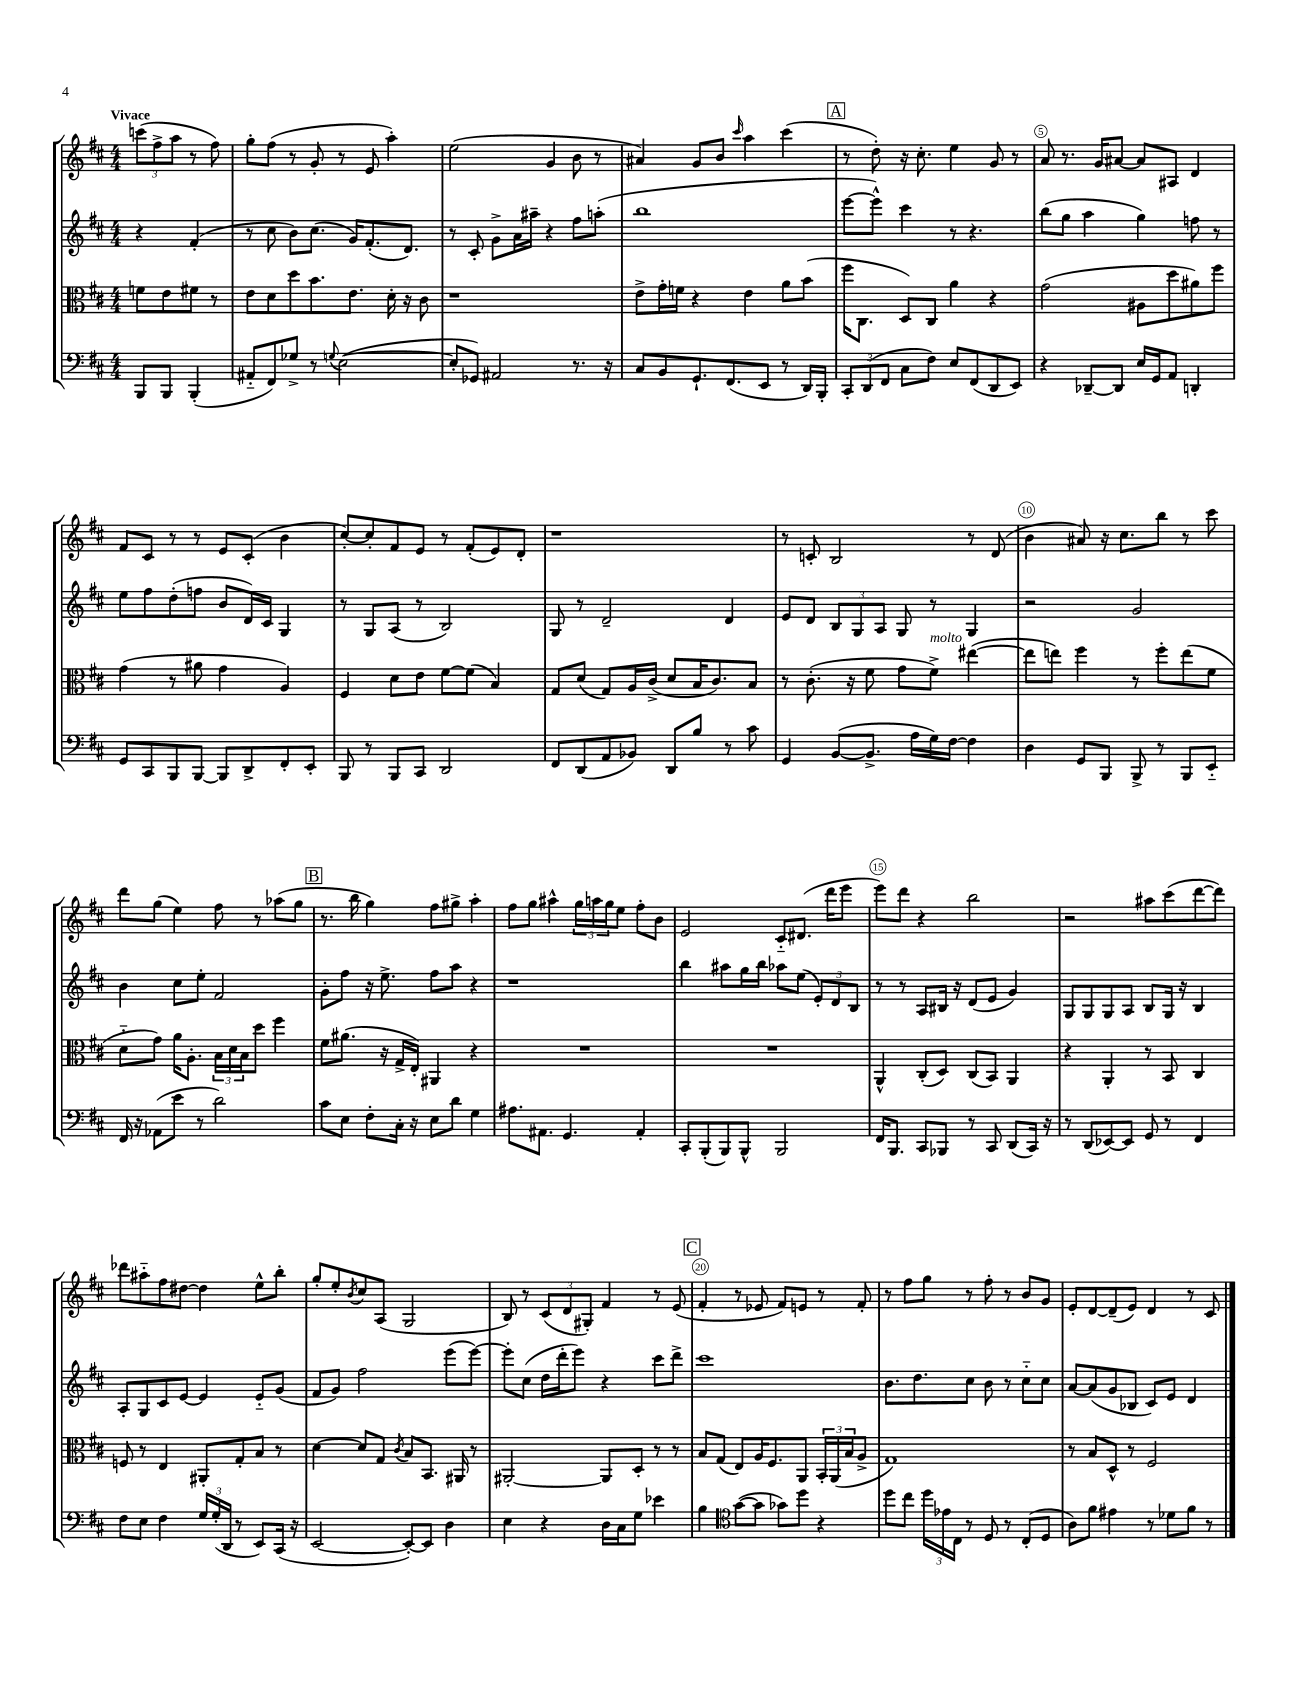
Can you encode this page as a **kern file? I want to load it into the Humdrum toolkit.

**kern	**kern	**kern	**kern
*staff4	*staff3	*staff2	*staff1
*clefF4	*clefC3	*clefG2	*clefG2
*k[f#c#]	*k[f#c#]	*k[f#c#]	*k[f#c#]
*M4/4	*M4/4	*M4/4	*M4/4
8BBB/L	8f\L	4r	(12ccc\L
.	.	.	12ff#^\
8BBB/J	8e\	.	.
.	.	.	12aa\J
(4BBB'/	8f#\J	(4f#'/	8r
.	8r	.	8ff#\)
=	=	=	=
8AA#'~/L	8e\L	8r	8gg'\L
8FF#/)	8d\	8cc#\	(8ff#\J
8G-^/J	8dd\	8b\L)	8r
8r	8.b\	(8.cc#\J	8g'/
8qqG/	.	.	.
([2E\	.	.	8r
.	8.e\J	16g/LK)	.
.	.	(8.f#'/	8e/
.	16d'\	.	4aa'\)
.	16r	8.d/J)	.
.	8c#\	.	.
=	=	=	=
8E'/]L	1r	8r	(2ee\
8GG-/J)	.	8c#'/	.
2AA#/	.	8g^\L	.
.	.	16a\L	.
.	.	16aa#~\JJ	.
.	.	4r	4g/
8.r	.	8ff#\L	8b\
.	.	(8aa'\J	8r
16r	.	.	.
=	=	=	=
8C#/L	8e^\L	1bb	4a#/)
8BB/	16g'\L	.	.
.	16f\JJ	.	.
8.GG`/	4r	.	8g/L
.	.	.	8b/J
(8.FF#/	.	.	.
.	.	.	16qqccc#/
.	4e\	.	4aa\
8EE/J	.	.	.
8r	8a\L	.	(4ccc#\
16DD/LL)	(8b\J	.	.
16BBB'/JJ	.	.	.
=	=	=	=
12CC#'/L	16ff#\LK	[8eee\L	8r
.	8.C#\J	.	.
(12DD/	.	.	.
.	.	8eee^^\]J)	8dd'\)
12FF#/J	.	.	.
8C#\L	8D/L)	4ccc#\	16r
.	.	.	8.cc#'\
8F#\J)	8C#/J	.	.
8E/L	4a\	8r	4ee\
(8FF#/	.	4.r	.
8DD/	4r	.	8g/
8EE/J)	.	.	8r
=	=	=	=
4r	(2g\	(8bb\L	8a/
.	.	8gg\J	8.r
[8DD-~/L	.	4aa\	.
.	.	.	16g/LK
8DD-/]J	.	.	[8a#/J
16E/LL	8A#\L	4gg\)	8a#/]L
16GG/J	.	.	.
8AA/J	8dd\	.	8A#/J
4DD'/	8a#\)	8ff\	4d/
.	8ff#\J	8r	.
=	=	=	=
8GG/L	(4g\	8ee\L	8f#/L
8CC#/	.	8ff#\	8c#/J
8BBB/	8r	(8dd'\	8r
[8BBB/J	8a#\	8ff\J	8r
8BBB/]L	4g\	8b/L	8e/L
8DD^/	.	16d/L)	(8c#'/J
.	.	16c#/JJ	.
8FF#'/	4A/)	4G/	4b\
8EE'/J	.	.	.
=	=	=	=
8BBB/	4F#/	8r	[8cc#'/L)
8r	.	8G/L	8cc#'/]
8BBB/L	8d\L	(8A/J	8f#/
8CC#/J	8e\J	8r	8e/J
2DD/	[8f#\L	2B/)	8r
.	(8f#\]J	.	(8f#'/L
.	4B/)	.	8e/)
.	.	.	8d'/J
=	=	=	=
8FF#/L	8G/L	8G/	1r
(8DD/	(8d/J	8r	.
8AA/	8G/L)	2d~/	.
8BB-/J)	16A/L	.	.
.	(16c#^/JJ	.	.
8DD/L	8d/L	.	.
8B/J	16B/K	.	.
.	8.c#/)	.	.
8r	.	4d/	.
8c#\	8B/J	.	.
=	=	=	=
4GG/	8r	8e/L	8r
.	(8.c#'\	8d/J	8c'/
([8BB/L	.	12B/L	2B/
.	16r	.	.
.	.	12G/	.
8.BB^/]J	8f#\	.	.
.	.	12A/J	.
.	8g\L	8G/	.
16A\LL	.	.	.
16G\)	8f#^\J)	8r	.
[16F#\JJ	.	.	.
4F#\]	([4ee#\	4G/	8r
.	.	.	(8d/
=	=	=	=
4D\	8ee#\]L	2r	4b\
.	8ee\J)	.	.
8GG/L	4ff#\	.	8a#/)
8BBB/J	.	.	16r
.	.	.	8.cc#\L
8BBB^/	8r	2g/	.
8r	8ff#'\L	.	8bb\J
8BBB/L	(8ee\	.	8r
8EE'~/J	8f#\J	.	8ccc#\
=	=	=	=
16FF#/	8d'~\L	4b\	8ddd\L
16r	.	.	.
(8AA-\L	8g\J)	.	(8gg\J
8e\J	16a\LK	8cc#\L	4ee\)
.	8.A'\J	.	.
8r	.	8ee'\J	.
2d\)	24B\LL	2f#/	8ff#\
.	24d\	.	.
.	24B\J	.	.
.	8dd\J	.	8r
.	4ff#\	.	(8aa-\L
.	.	.	8gg\J
=	=	=	=
8c#\L	8f#\L	8g'\L	8.r
8E\J	(8.a#\J	8ff#\J	.
.	.	.	16bb\
8F#'\L	.	16r	4gg\)
.	16r	8.ee^\	.
16C#'\Jk	16G^/LL	.	.
16r	16E'/JJ)	.	.
8E\L	4AA#/	8ff#\L	8ff#\L
8d\J	.	8aa\J	8gg#^\J
4G\	4r	4r	4aa'\
=	=	=	=
8.A#\L	1r	1r	8ff#\L
.	.	.	8gg\J
8.AA#\J	.	.	.
.	.	.	4aa#^^\
4.GG/	.	.	.
.	.	.	24gg\LL
.	.	.	24aa\
.	.	.	24gg\J
.	.	.	8ee\J
4AA#'/	.	.	8ff#'\L
.	.	.	8b\J
=	=	=	=
8CC#'/L	1r	4bb\	2e/
(8BBB'/	.	.	.
8BBB/)	.	8aa#\L	.
8BBB^^/J	.	16gg\L	.
.	.	16bb\JJ	.
2BBB/	.	8aa-\L	8c#'~/L
.	.	(8ee\J	(8.d#/J
.	.	12e'/L)	.
.	.	.	16ddd\LK
.	.	12d/	.
.	.	.	8eee\J
.	.	12B/J	.
=	=	=	=
16FF#/LK	4AA^^/	8r	8eee\L)
8.BBB/J	.	.	.
.	.	8r	8ddd\J
8CC#/L	(8C#'/L	8A/L	4r
8BBB-/J	8D/J)	16B#/Jk	.
.	.	16r	.
8r	(8C#/L	(8d/L	2bb\
8CC#/	8BB/J)	8e/J	.
(8DD/L	4AA/	4g/)	.
16CC#/Jk)	.	.	.
16r	.	.	.
=	=	=	=
8r	4r	8G/L	2r
(8DD/L	.	8G/	.
[8EE-/)	4AA'/	8G/	.
8EE-/]J	.	8A/J	.
8GG/	8r	8B/L	8aa#\L
8r	8BB/	16G/Jk	(8ccc#\
.	.	16r	.
4FF#/	4C#/	4B/	[8ddd\
.	.	.	8ddd\]J)
=	=	=	=
8F#\L	8F/	8A'/L	8ddd-\L
8E\J	8r	8G/	8aa#'~\
4F#\	4E/	8c#/	8ff#\
.	.	[8e/J	[8dd#\J
24G/LL	8AA#'/L	4e/]	4dd#\]
(24G'/	.	.	.
24DD/JJ	.	.	.
8r	8G'/	.	.
8EE/L)	8B/J	8e'~/L	8ee^^\L
(16CC#/Jk	8r	(8g/J	8bb'\J
16r	.	.	.
=	=	=	=
[2EE/	[4d\	8f#/L	8gg'/L
.	.	8g/J)	8ee'/
.	.	.	8qb/
.	8d/]L	2ff#\	8cc#/
.	8G/J	.	(8A/J
.	8qc#/	.	.
8EE'/_L)	8B/L	.	2G/
8EE/]J	8.BB/J	.	.
4D\	.	(8eee\L	.
.	16AA#/	.	.
.	8r	[8eee\J)	.
=	=	=	=
4E\	[2AA#'/	8eee'\]L	8B/)
.	.	(8cc#\J	8r
4r	.	16dd\LL	(12c#/L
.	.	16ddd'\J	.
.	.	.	12d/
.	.	8eee\J)	.
.	.	.	12G#'/J)
16D\LL	8AA#/]L	4r	4f#/
16C#\J	.	.	.
8G\J	8D'/J	.	.
4e-\	8r	8ccc#\L	8r
.	8r	8ddd^\J	(8e/
=	=	=	=
4B\	8B/L	1ccc#	4f#'/
.	(8G/J	.	.
*clefC4	*	*	*
([8g\L	8E/L)	.	8r
8g\]J	16A/K	.	8e-/
.	8.F#/	.	.
8g-\L)	.	.	8f#/L)
8dd\J	8AA/J	.	8e/J
4r	24BB'/LL	.	8r
.	(24AA/	.	.
.	24B/J	.	.
.	8A^/J	.	8f#'/
=	=	=	=
8dd\L	1G)	8.b\L	8r
8cc#\J	.	.	8ff#\L
.	.	8.dd\	.
24dd\LL	.	.	8gg\J
24e-\	.	.	.
24C#\JJ	.	.	.
8r	.	8cc#\J	8r
8D/	.	8b\	8ff#'\
8r	.	8r	8r
(8C#'/L	.	8cc#'~\L	8b/L
8D/J	.	8cc#\J	8g/J
=	=	=	=
8A\L)	8r	[8a/L	8e'/L
8f#\J	8B/L	(8a/]	[8d/
4e#\	8D^^/J	8g/	(8d~/]
.	8r	8B-/J	8e/J)
8r	2F#/	8c#/L)	4d/
8d-\L	.	8e/J	.
8f#\J	.	4d/	8r
8r	.	.	8c#/
==	==	==	==
*-	*-	*-	*-
